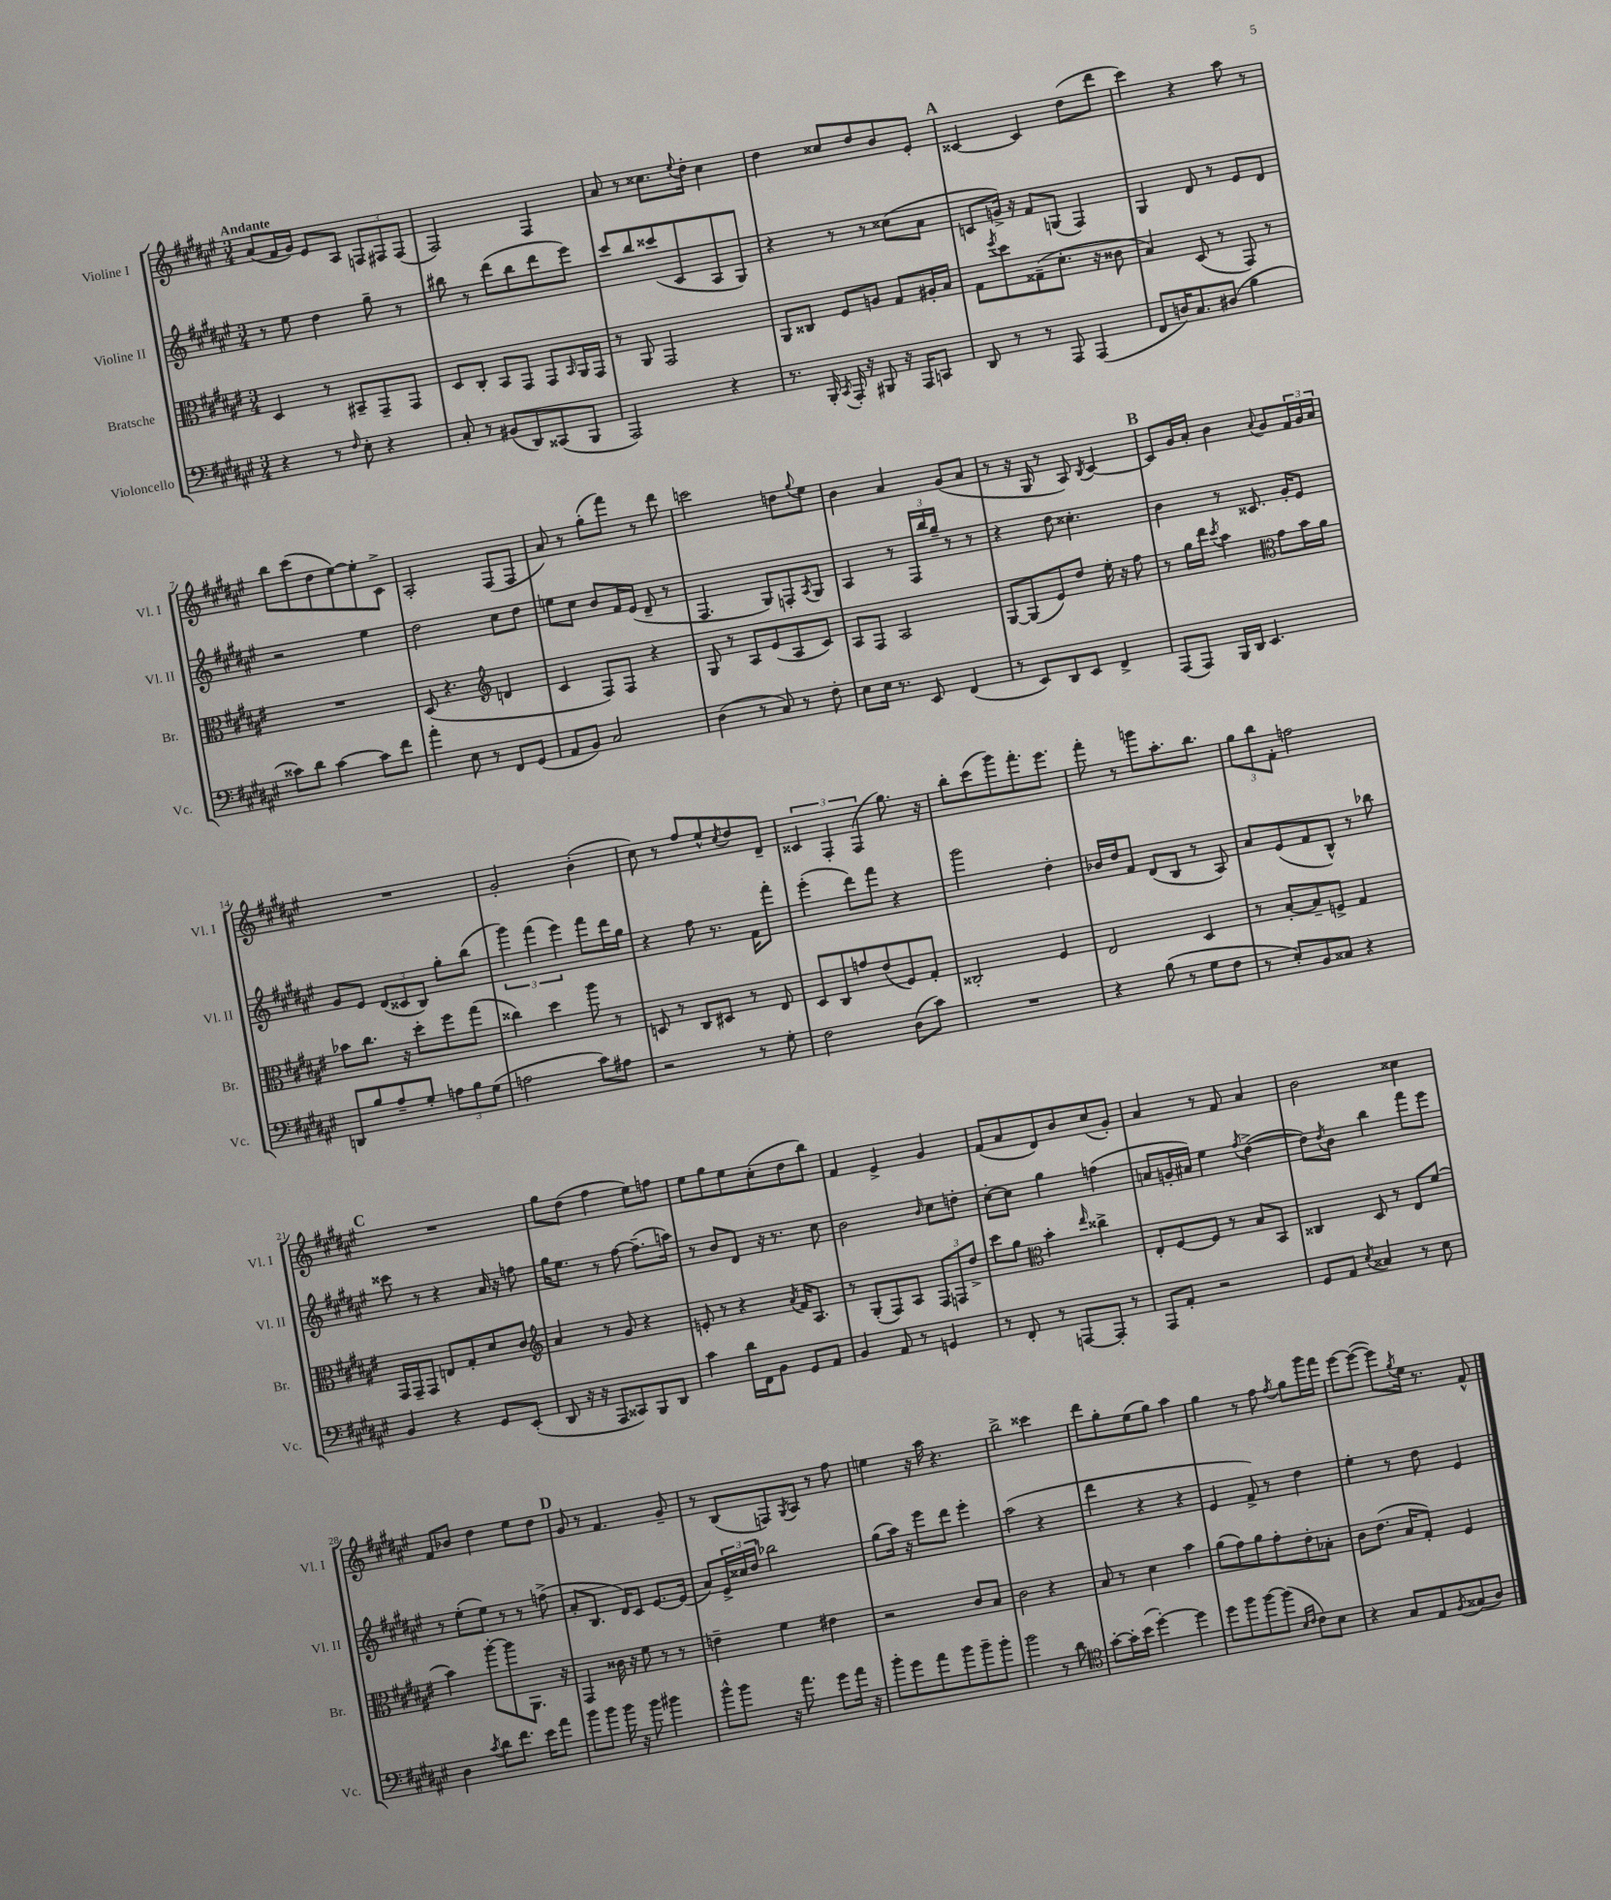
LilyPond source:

<<
\new StaffGroup <<
\new Staff = "s0" \with { instrumentName = "Violine I" shortInstrumentName = "Vl. I" } {
    \clef treble \key fis \major \numericTimeSignature \time 3/4 \tempo "Andante"
    ais'8( fis'16 gis'16) eis'8 ais8 \tuplet 3/2 { f8 fis8 fis8( } |
    fis2) fis4 |
    ais'8 r8 cisis''8. \appoggiatura { eis''8 } dis''16-. cisis''4 |
    dis''4 cisis''8 dis''8 b'8 eis'8-. |
    \mark \markup { \bold "A" } cisis'4~ cisis'4 dis''8( dis'''8 |
    cis'''4) r4 ais''8 r8 |
    b''8 cis'''8( dis''8 eis''8~) eis''8-. cis'8-> |
    ais2-. fis8( fis8 |
    ais'8) r8 gis''8-.( fis'''8) r8 dis'''8 |
    c'''2 d''8 \appoggiatura { gis''8 } eis''8 |
    b'4 ais'4 gis'8( ais'8 |
    r8 r16 gis16 r8 ais8) \acciaccatura { b8 } cis'4~ |
    \mark \markup { \bold "B" } cis'8 gis'16 ais'16-. b'4 \appoggiatura { ais'8 } gis'8 \tuplet 3/2 { fis'16 gis'16 ais'16 } |
    R2. |
    gis'2-. b'4-.( |
    cis''8) r8 fis''8 eis''8-^ \acciaccatura { cis''8 } dis''8 dis'8-- |
    \tuplet 3/2 { cisis'4 fis4-. fis4( } gis''8.) r16 |
    b''8-. cis'''8( gis'''8) fis'''8.-. eis'''8. |
    fis'''8-. r8 g'''8 ais''8.-. b''8. |
    \tuplet 3/2 { gis''8 b''8 fis'8-. } f''2 |
    \mark \markup { \bold "C" } R2. |
    gis''8 dis''8( fis''4 eis''8) f''8 |
    eis''8 gis''8 eis''8 cis''8-.( dis''8 b''8) |
    fis'4 eis'4-> gis'4 |
    fis'8( ais'8 dis'8) b'8 cis''8( gis'8-.) |
    ais'4 r8 fis'8 ais'4 |
    b'2 cisis''4 |
    fis'8 bes'8 dis''4 eis''8 dis''8 |
    \mark \markup { \bold "D" } gis'8 r8 fis'4. gis'8-- |
    r8 b8( f8) \acciaccatura { gis8 } ais8 r8 fis''8 |
    e''4 r16 ais''16 r4. |
    b''2-> cisis'''4 |
    dis'''8 gis''8-. eis''8( gis''8) ais''4 |
    gis''4 r8 fis''8 \acciaccatura { fis''8 } gis''8 gis'''16 fis'''16 |
    eis'''8~ eis'''8~( eis'''8) \acciaccatura { gis''8 } eis''16 r8. fis'8-^ \bar "|." |
}
\new Staff = "s1" \with { instrumentName = "Violine II" shortInstrumentName = "Vl. II" } {
    \clef treble \key fis \major \numericTimeSignature \time 3/4
    r8 eis''8 dis''4 gis''8-- r8 |
    bis''8 r8 dis'''8( bis''8 dis'''8 eis'''8) |
    cis'''8 b''8 cisis'''8( cis'8 ais8 gis8) |
    r4 r8 r8 cisis''8( ais'8 |
    \mark \markup { \bold "A" } c'8 g'16->) r16 fis'8 g8( fis4) |
    gis4 dis'8 r8 eis'8 dis'8 |
    r2 eis''4 |
    dis''2 cis''8 dis''8 |
    e''8 cis''8 b'8 fis'16 eis'16( dis'8-- r8 |
    fis4. gis8) f8-. \acciaccatura { ais8 } gis8 |
    ais4 r8 \tuplet 3/2 { fis16 b''16 gis''16-- } r8 r8 |
    r4 dis''8 cisis''4.-. |
    \mark \markup { \bold "B" } b'4 r8 cisis'8. gis'16-. eis'8 |
    gis'8 eis'8 \tuplet 3/2 { dis'8( cisis'8 b8) } gis''8-. b''8( |
    \tuplet 3/2 { gis'''4) fis'''4( eis'''4) } fis'''8 dis'''16 gis''16 |
    r4 fis''8 r8. fis'16 fis'''8-. |
    eis'''4-.( dis'''8) fis'''8 r4 |
    gis'''2 dis''4-. |
    bes'16 dis''16 fis'8 dis'8( b8 r8 ais8) |
    ais'8 eis'8( fis'8 b8-^) r8 bes''8 |
    \mark \markup { \bold "C" } cisis'''8 r8 r4 ais'16 r16 f''8 |
    gis''16 eis''8. r8 fis''8~ fis''8.--( a''16) |
    r8 b'8 dis'8 r16 r8. cis''8 |
    b'2 \grace { b'16 } cis''8 d''8-. |
    cis''8~-. cis''8 gis''4 f''4( |
    a'8 g'16-. ais'16) eis''4 \acciaccatura { fis''8 } dis''4~->( |
    dis''8) \acciaccatura { dis''8 } b'8 b''4 fis'''8 eis'''8 |
    r8 eis''8-.( eis''8) r8 r8 f''8->( |
    \mark \markup { \bold "D" } ais'8-. b8. dis'16) cis'8 eis'8.~ eis'16( |
    ais'8) \tuplet 3/2 { eis'16-> cisis''16 dis''16 } bes''2 |
    gis''8( ais''16) r16 eis'''8 dis'''8 eis'''4-. |
    ais''2( r4 |
    dis'''4 r4 r4 |
    eis'4 fis'8->) r8 dis''4 |
    eis''4-. r8 dis''8 eis'4 \bar "|." |
}
\new Staff = "s2" \with { instrumentName = "Bratsche" shortInstrumentName = "Br." } {
    \clef alto \key fis \major \numericTimeSignature \time 3/4
    dis4 r8 bis,8-- gis,8-- gis,8 |
    dis8 cis8-. b,8 gis,8 gis,8 \grace { b,16 } ais,16 gis,16 |
    r8 ais,8 gis,2 |
    ais,8 cisis8 fis8 a8 gis8 ais16-. b16 |
    \mark \markup { \bold "A" } gis8 \acciaccatura { fis''8 } dis''8 gisis8--( dis'8.-. r16 cisis'8 |
    b4) dis8( r8 gis,8) r8 |
    R2. |
    dis8( r4. \clef treble d'4 |
    cis'4 fis8) fis8 r4 |
    gis8 r8 ais8 eis'8( ais8 cis'8) |
    ais8 fis8 ais2 |
    gis8~ gis8( eis'8) dis''8 eis''16-. r16 fis''8 |
    \mark \markup { \bold "B" } r8 gis''16 dis'''16 \acciaccatura { cis'''8 } ais''4 \clef alto gis'8 b'16 ais'16 |
    bes'8 cis''8. r16 dis''8-. fis''8 gis''8( |
    cisis''4) dis''4 ais''8 r8 |
    d8 r8 cis8 dis8 r8 eis8 |
    dis8 cis8 g'8 eis'8( fis8) gis8-. |
    cisis2-. fis4 |
    eis2 dis4 |
    r8 b8~-. b8-- f8-> gis4 |
    \mark \markup { \bold "C" } gis,16 gis,16-- gis,8 e8 gis8-. dis'8 cis'8 |
    \clef treble ais'4 r8 gis'8 r4 |
    e'8-. r8 r4 \acciaccatura { ais'8 } fis'16 ais8. |
    r8 gis8-.( fis8) ais8 \tuplet 3/2 { fis8 f8 dis''8-> } |
    cis'''8 gis''8 \clef alto b'4-. \grace { eis''16 } cisis''4-> |
    eis8-. fis8~ fis8 r8 b8 b,8 |
    cisis4 dis8 r8 eis8 fis'8( |
    b'4) ais''8~-. ais''8 ais,8. r16 |
    \mark \markup { \bold "D" } gis,4 cisis'16 r16 fis'8 r8 r8 |
    e'4-- fis'4 eis'4 |
    r2 cis'8 b8 |
    cis'2 r4 |
    b8 r8 dis'4 b'4 |
    ais'8( gis'8) ais'8 gis'8-. eis'8-. bes8-. |
    cis'8 eis'8.( b16 gis8-.) fis4 \bar "|." |
}
\new Staff = "s3" \with { instrumentName = "Violoncello" shortInstrumentName = "Vc." } {
    \clef bass \key fis \major \numericTimeSignature \time 3/4
    r4 r8 \grace { fis16 } eis8-. r4 |
    cis8-. r8 bis,8( dis,8) cisis,8( b,,8 |
    ais,,2) r4 |
    r8. b,,16-. \acciaccatura { cis,8 } ais,,16-. r16 bis,,8 r16 ais,,16 c,8 |
    \mark \markup { \bold "A" } dis,8 r8 r8 ais,,8 ais,,4( |
    fis,8 d16) cis8. dis8( b4 |
    cisis'8) dis'8 cisis'4~ cisis'8 fis'8 |
    ais'4-. eis8 r8 fis,8 gis,8( |
    ais,8 b,8) cis2 |
    dis4( r8 cis8) r8 fis8-. |
    eis8 eis16 r8. eis,8 fis,4( |
    r8 eis,8) dis,8 eis,8 fis,4-> |
    \mark \markup { \bold "B" } ais,,8( ais,,8) b,,16 dis,16 eis,4. |
    d,8 b8 ais8-- gis8-. \tuplet 3/2 { a8 b8 gis8( } |
    a2 cis'8) ais8 |
    r2 r8 gis8-. |
    fis2 dis8( cis'8) |
    R2. |
    r4 b8( r8 gis8 fis8 |
    r8 eis8-.) b,8 cisis8 r4 |
    \mark \markup { \bold "C" } b,4 r4 gis,8 eis,8-.( |
    dis,8 r16 r16 ais,,8 cisis,8) b,,8 dis,8 |
    cis'4 dis'16 fis,16 b,8 gis,8 ais,8 |
    b,4 ais,8 r8 g,4 |
    r8 fis,8-. r8 a,,8~ a,,8-. r8 |
    ais,,8 ais,8-. r2 |
    gis,8 ais,8 \acciaccatura { eis8 } cisis4 r8 eis8 |
    dis4 \acciaccatura { cis'8 } dis'8 fis'8. eis'16 ais'8 |
    \mark \markup { \bold "D" } b'8 b'8 b'16 r16 b'8 bis'4 |
    b'8-^ b'8 r16 ais'8. gis'8 ais'16 r16 |
    b'8-. gis'8 ais'8 b'8 b'8-- b'8-. |
    b'2 r8 dis'8 |
    \clef tenor gis'8~-. gis'16-. b'16( dis''4~-.) dis''4 |
    dis''8 fis''8 fis''8~ fis''8( \grace { b16 cis'16 } cis'8) b8 |
    r4 gis8 eis8 \acciaccatura { fis8 } gisis8( ais8) \bar "|." |
}
>>
>>
